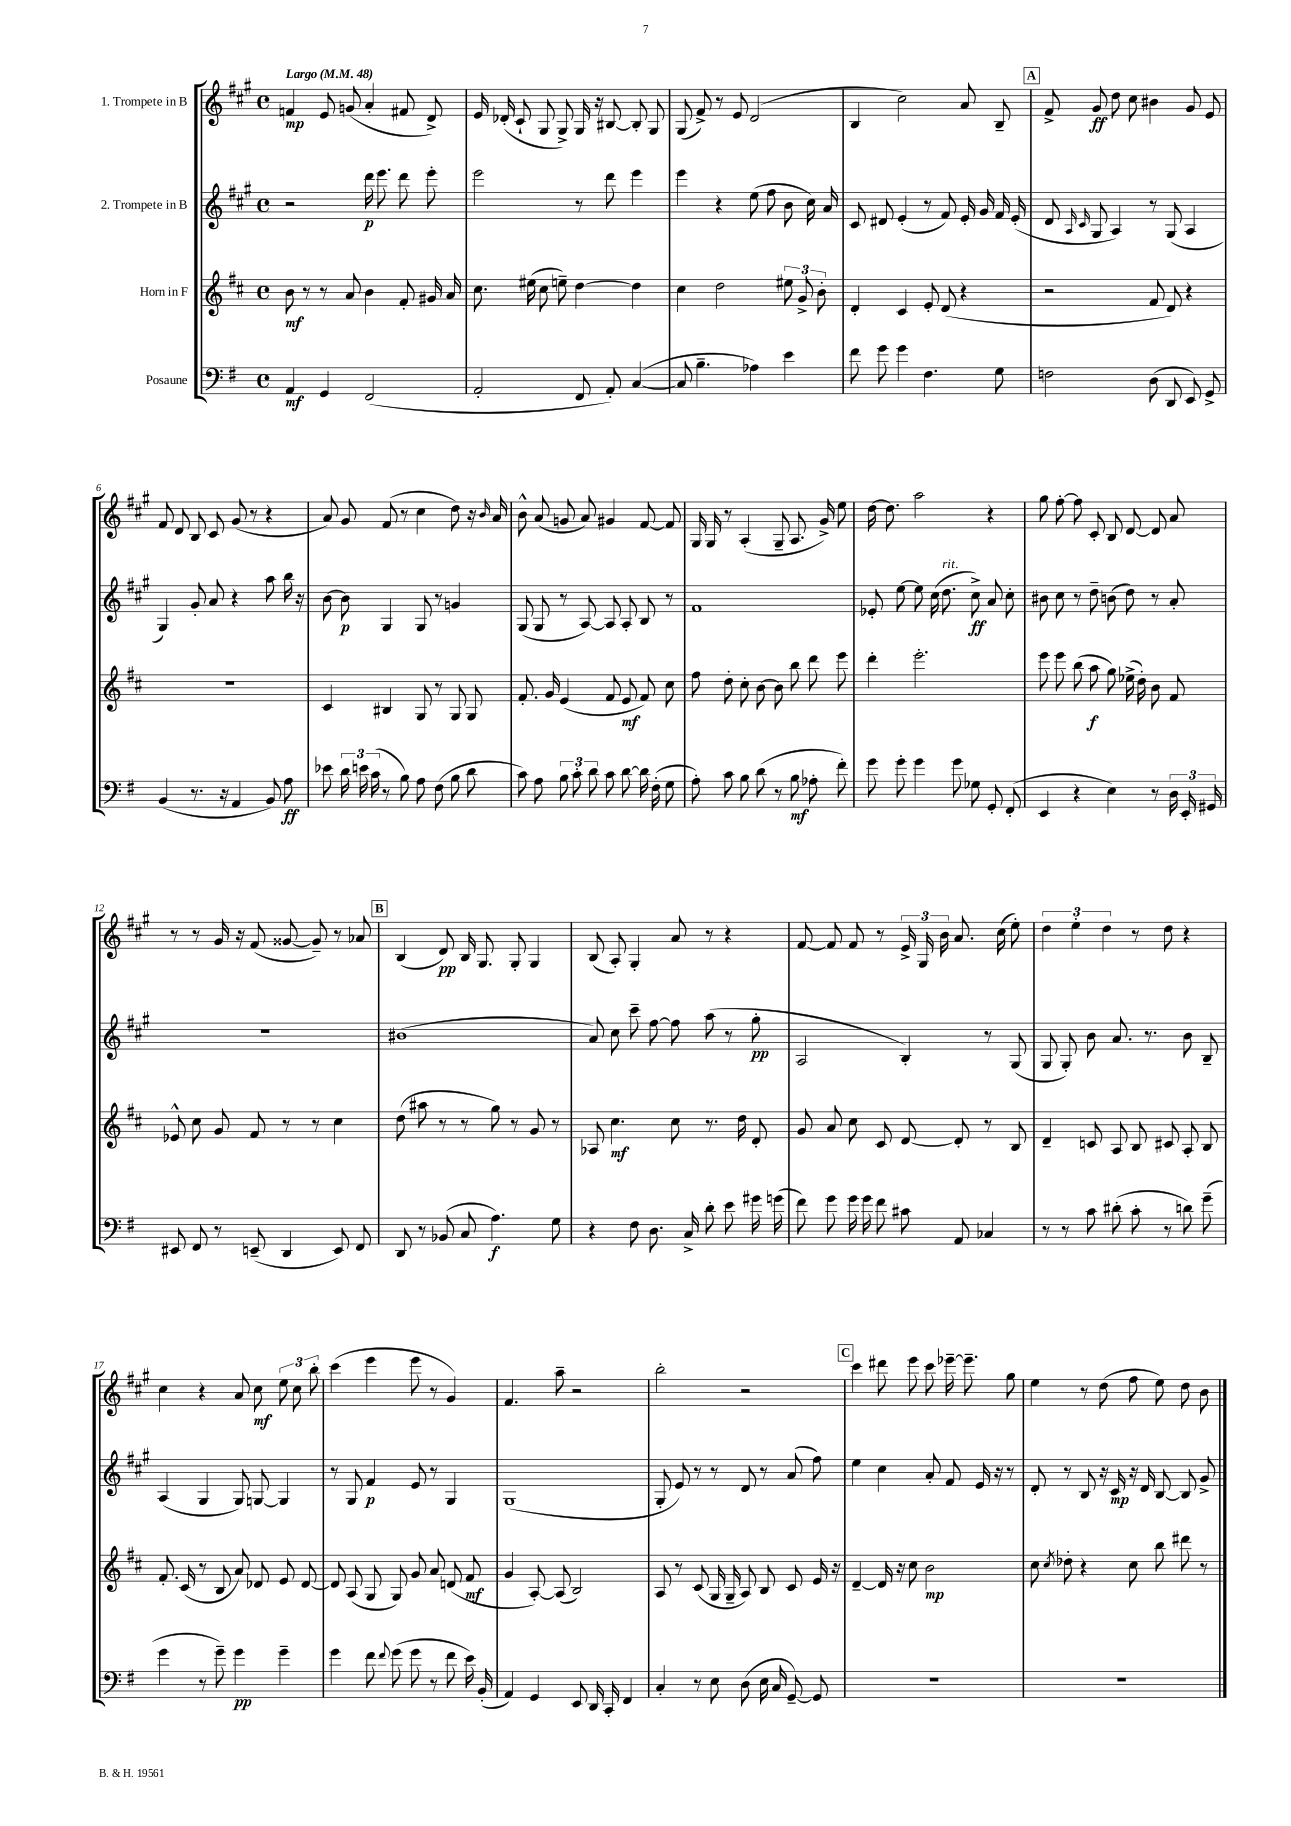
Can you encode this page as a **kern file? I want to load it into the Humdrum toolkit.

**kern	**kern	**kern	**kern
*staff4	*staff3	*staff2	*staff1
*clefF4	*clefG2	*clefG2	*clefG2
*k[f#]	*k[f#c#]	*k[f#c#g#]	*k[f#c#g#]
*M4/4	*M4/4	*M4/4	*M4/4
*met(c)	*met(c)	*met(c)	*met(c)
*MM48	*MM48	*MM48	*MM48
4AA	8b	2r	4f
.	8r	.	.
4GG	8r	.	8e
.	8a	.	(8g
(2FF#	4b	16ddd	4a'
.	.	8.eee	.
.	8f#'	8ddd	8f#
.	16g#	8eee'	8d^)
.	16a	.	.
=	=	=	=
2AA'	8.cc#	2eee	16e
.	.	.	(16d-'
.	.	.	8c#`
.	(16ee#	.	.
.	8cc#	.	8G#
.	8ee~)	.	8G#^)
8FF#	[4dd	8r	16G#
.	.	.	16r
8AA')	.	8ddd	[8B#
([4C	4dd]	4eee	8B#']
.	.	.	8G#
=	=	=	=
8C]	4cc#	4eee	(8G#
4.B~	.	.	8f#^)
.	2dd	4r	8r
.	.	.	8e
4A-)	.	(8ee	(2d
.	.	8ff#	.
4e	12ee#	8b	.
.	12g^	.	.
.	.	16cc#)	.
.	12b'	.	.
.	.	16a	.
=	=	=	=
8f#	4d'	8c#	4B
8g	.	8d#	.
4g	4c#	(4e'	2cc#)
4.F#	8e'	8r	.
.	(8d	8f#)	.
.	4r	16e'	8a
.	.	16g#	.
8G	.	16f#	8B~
.	.	(16e'	.
=	=	=	=
2F	2r	8d	8f#^
.	.	16qqA	.
.	.	16qqc#	.
.	.	8G#	8g#
.	.	4A)	8dd
.	.	.	8cc#
(8D	8f#	8r	4b#
8DD	8d)	(8G#	.
8EE)	4r	4A	8g#
8GG^	.	.	8e
=	=	=	=
(4BB	1r	4G#)	8f#
.	.	.	8d
8.r	.	8g#'	8B
.	.	8a	8c#
16r	.	.	.
4AA	.	4r	(8g#
.	.	.	8r
8BB)	.	8aa	4r
8A	.	16bb	.
.	.	16r	.
=	=	=	=
8e-	4c#	[8b	8a)
24d	.	8b]	8g#
24e	.	.	.
(24c	.	.	.
8r	4B#	4G#	(8f#
8B)	.	.	8r
8A	8G	8G#	4cc#
(8F#	8r	8r	.
8B	8G	4g	8dd)
8d	8G	.	16r
.	.	.	16qqb
.	.	.	16a
=	=	=	=
8c)	8.f#'	(8G#	8b^^
8A	.	8G#	(8a
.	16g	.	.
12B	(4e	8r	8g
12c'	.	.	.
.	.	[8A)	8a)
12d	.	.	.
8c	8f#	8A]	4g#
[8d	8e	8A'	.
16d]	8f#)	8B	[8f#
(16F#'	.	.	.
8G	8cc#	8r	8f#]
=	=	=	=
8A')	8ff#	1f#	16G#
.	.	.	16G#
8c	8dd'	.	8r
8B	8cc#'	.	(4A'
(8d	[8b	.	.
8r	8b]	.	8G#~
8B	8bb	.	8.A
8A-'	8ddd	.	.
.	.	.	16g#^)
8f#')	8eee	.	8ee
=	=	=	=
8g	4ddd'	8e-'	[16dd
.	.	.	8.dd]
8g'	.	[8ee	.
4g	2.eee'	8ee]	2aa
.	.	(16cc#	.
.	.	8.dd	.
8g	.	.	.
8G-	.	8cc#^)	.
8GG'	.	8a	4r
(8FF#'	.	8cc#'	.
=	=	=	=
4EE	8eee	8b#	8gg#
.	8eee	8cc#	[8ff#'
4r	(8bb	8r	8ff#]
.	8aa	8dd~	8c#'
4E)	8gg)	(8b	8B
.	(16ee-^	8dd)	[8d
.	16dd')	.	.
8r	8b	8r	8d]
24D	8f#	8a'	8a
24EE'	.	.	.
24GG#	.	.	.
=	=	=	=
8EE#	8e-^^	1r	8r
8FF#	8cc#	.	8r
8r	8g	.	16g#
.	.	.	16r
(8EE~	8f#	.	(8f#
4DD	8r	.	[8g##
.	8r	.	8g##~])
8EE)	4cc#	.	8r
8FF#	.	.	8a-
=	=	=	=
8DD	(8dd	(1b#	(4B
8r	8aa#	.	.
(8BB-	8r	.	8d)
8C	8r	.	16B
.	.	.	8.G#
4.A)	8gg)	.	.
.	8r	.	8G#'
.	8g	.	4G#
8G	8r	.	.
=	=	=	=
4r	8A-	8a)	(8B
.	4.cc#	8cc#	8A')
8F#	.	8ccc#~	4G#'
8.D	.	[8ff#	.
.	8cc#	8ff#]	8a
16C^	.	.	.
8d'	8.r	(8aa	8r
8e	.	8r	4r
.	16dd	.	.
16g#	8d'	8gg#'	.
(16g	.	.	.
=	=	=	=
8f#)	8g	2A	[8f#
8g	8a	.	8f#]
16g	8cc#	.	8f#
16g	.	.	.
8f#	8c#	.	8r
8c#	[8d	4B')	24e^
.	.	.	24G#
.	.	.	24b
8AA	8d']	.	8.a
4C-	8r	8r	.
.	.	.	(16cc#
.	8B	(8G#	8ee')
=	=	=	=
8r	4d~	8G#	6dd
8r	.	8G#')	.
.	.	.	6ee'
8c	8c	8b	.
.	.	.	6dd
(8d#'	8A	8.a	.
8c'	8B	.	8r
.	.	8.r	.
8r	8c#	.	8dd
8d)	8A'	8b	4r
(8g~	8B	8B~	.
=	=	=	=
4g	8.f#'	(4A	4cc#
.	(16c#	.	.
8r	8r	4G#	4r
8g~)	8B	.	.
4g	8a)	8G#)	8a
.	8d-	[8G	8cc#
4g~	8e	4G]	12ee
.	.	.	12cc#
.	[8d-	.	.
.	.	.	12bb'
=	=	=	=
4g	8d-]	8r	(4ccc#
.	(8A	8G#	.
8f#	8G	4f#	4eee
8qqf#	.	.	.
(8g	8G)	.	.
8g	8g	8e	8eee
8r	8a	8r	8r
8f#	(8d	4G#	4g#)
16e)	8f#	.	.
(16BB'	.	.	.
=	=	=	=
4AA)	4g	(1G#	4.f#
4GG	[8A')	.	.
.	(8A]	.	8aa~
8EE	2B)	.	2r
16DD	.	.	.
16CC'	.	.	.
4FF#	.	.	.
=	=	=	=
4C'	8A	8G#'	2bb'
.	8r	8e)	.
8r	(8c#	8r	.
8E	16G	8r	.
.	16G~	.	.
(8D	8A)	8d	2r
16E	8B	8r	.
16C	.	.	.
[8GG~)	8c#	(8a	.
8GG]	16e	8ff#)	.
.	16r	.	.
=	=	=	=
1r	[4d~	4ee	4ccc#
.	16d]	4cc#	8ddd#
.	16r	.	.
.	8cc#	.	8eee
.	2b	8a'	8ccc#
.	.	8f#	[16eee-~
.	.	.	8.eee-~]
.	.	16e	.
.	.	16r	.
.	.	8r	8gg#
=	=	=	=
1r	8cc#	8d'	4ee
.	8qcc#	.	.
.	8dd-'	8r	.
.	4r	8B	8r
.	.	16r	(8dd
.	.	16c#	.
.	8cc#	16r	8ff#
.	.	16d	.
.	8bb	[8B	8ee)
.	8ddd#	8B]	8dd
.	8r	8g#^	8b
==	==	==	==
*-	*-	*-	*-
